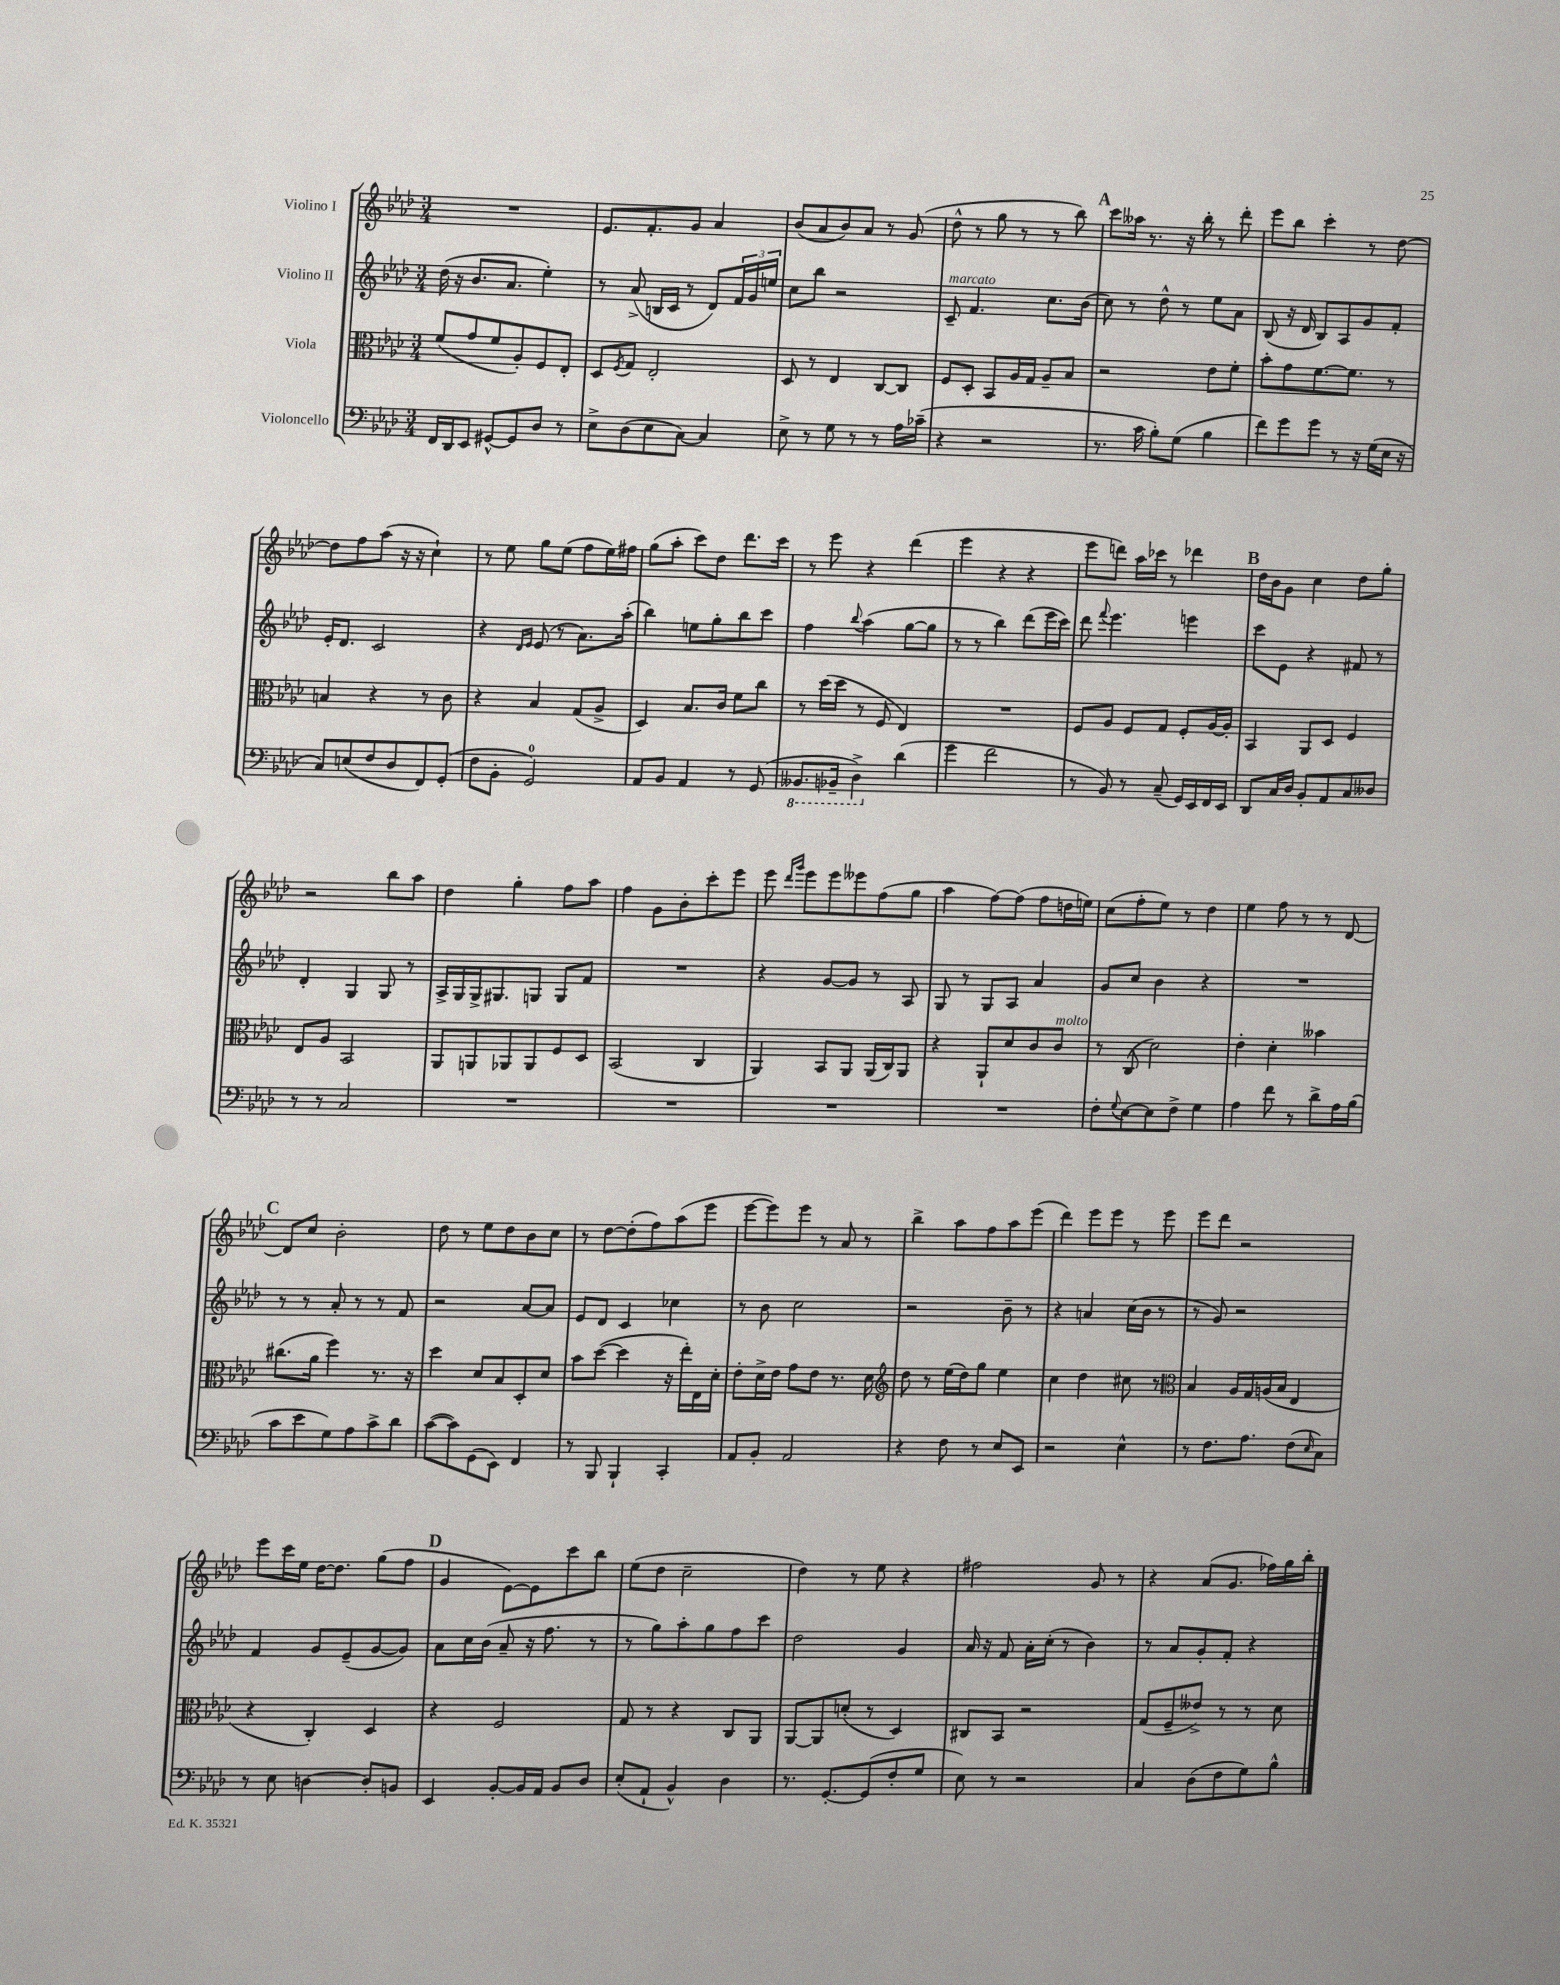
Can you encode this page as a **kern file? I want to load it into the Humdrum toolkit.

**kern	**kern	**kern	**kern
*part4	*part3	*part2	*part1
*staff4	*staff3	*staff2	*staff1
*I"Violoncello	*I"Viola	*I"Violino II	*I"Violino I
*clefF4	*clefC3	*clefG2	*clefG2
*k[b-e-a-d-]	*k[b-e-a-d-]	*k[b-e-a-d-]	*k[b-e-a-d-]
*M3/4	*M3/4	*M3/4	*M3/4
=1	=1	=1	=1
16FF/LL	(8f/L	(16dd-\	2.r
16DD-/J	.	16r	.
8EE-/J	8g/	8.b-/L	.
[8GG#X^^/L	8f/	.	.
.	.	8.a-/J	.
8GG#/]	8A-'/)	.	.
8D-/J	8F/	4ee-'\)	.
8r	8E-'/J	.	.
=2	=2	=2	=2
8E-^\L	8D-/L	8r	8.e-/L
.	8qF/	.	.
(8D-\	8G/J	(8a-^/	.
.	.	.	8.f'/
8E-\	2E-'/	16Bn/LL	.
.	.	16c/JJ	.
[8C\J)	.	8r	8g/J
4C/]	.	8d-/L)	4a-/
.	.	24f/L	.
.	.	24g/	.
.	.	24een/JJ	.
=3	=3	=3	=3
8E-^\	8D-/	8cc\L	(8b-/L
8r	8r	8bb-\J	8a-/
8G\	4E-/	2r	8b-/)
8r	.	.	8a-/J
8r	[8C/L	.	8r
16A-\LL	8C/J]	.	(8g/
(16c-X~\JJ	.	.	.
=4	=4	=4	=4
!	!	!LO:TX:a:i:t=marcato	!
4r	8F/L	8c~/	8dd-^^\
.	8D-'/J	4.f/	8r
2r	8BB-/L	.	8gg\
.	16A-/L	.	8r
.	16G/JJ	.	.
.	8A-~/L	8.cc\L	8r
.	8B-/J	.	8bb-\)
.	.	(16b-\Jk	.
!!LO:REH:place=s1:t=A
=5	=5	=5	=5
8.r	2r	8cc\)	8ccc\L
.	.	8r	16aa--X\Jk
16c\	.	.	8.r
8B-'\L)	.	8dd-^^\	.
(8G\J	.	8r	16r
.	.	.	16bb-'\
4B-\	8e-\L	8ee-\L	8r
.	8f'\J	8a-\J	8ddd-'\
=6	=6	=6	=6
8f\L)	8b-'\L	(8B-/	8eee-\L
8g\	8g\	16r	8bb-\J
.	.	16d-/	.
8g\J	[8.f\	8B-/L)	4ccc'\
8r	.	8A-/	.
.	8.f\J]	.	.
16r	.	8g/	8r
(16G\LL	.	.	.
16E-\JJ	8r	8f'/J	[8dd-\
16r	.	.	.
!!LO:LB:g=z
=7	=7	=7	=7
8C/L)	4Bn/	16e-'/KL	8dd-\L]
.	.	8.d-/J	.
(8En/	.	.	8ff\
8F/	4r	2c/	(8aa-\J
8D-/	.	.	16r
.	.	.	16r
8FF/)	8r	.	4cc`\)
(8GG'/J	8c\	.	.
=8	=8	=8	=8
8F\L	4r	4r	8r
8BB-'\J	.	.	8ee-\
.	.	16qqd-/LL	.
.	.	16qqe-/JJ	.
2GG/)	4B-/	(8e-/	8gg\L
.	.	8r	(8ee-\J
.	(8G/L	8.a-\L)	8ff\L
.	8A-^/J	.	16ee-\L)
.	.	(16aa-'\Jk	16ff#X\JJ
=9	=9	=9	=9
8AA-/L	4D-/)	4bb-\)	(8gg\L
8BB-/J	.	.	8aa-'\J
4AA-/	8.B-/L	8een\L	8ccc\L)
.	.	8gg'\	8dd-\J
.	16c/Jk	.	.
8r	8f\L	8bb-\	8.ddd-\L
(8GG/	8cc\J	8ccc\J	.
.	.	.	16ccc\Jk
=10	=10	=10	=10
*8ba	*	*	*
8.BBB--X/L	8r	4ff\	8r
.	(16dd-\LL	.	8eee-\
16BBB-X~/Jk	16dd-\JJ	.	.
.	.	8qqbb-/	.
4DD-^\)	8r	(4aa-\	4r
.	8F/	.	.
*X8ba	*	*	*
(4d-\	4E-/)	[8gg\L	(4ddd-\
.	.	8gg\J]	.
=11	=11	=11	=11
4g\	2.r	8r	4eee-\
.	.	8r	.
2f\	.	4bb-\)	4r
.	.	(8ddd-\L	4r
.	.	16eee-\L	.
.	.	16ccc\JJ)	.
=12	=12	=12	=12
8r	8F/L	8ddd-\	8eee-\L
.	.	8qqfff/	.
8BB-/)	8A-/J	4.eee-\	8dddn\J)
8r	8F/L	.	16aa-\LL
.	.	.	16ccc-X\JJ
(8C~/	8G/J	.	8r
16GG/LL)	8F'/L	4eeen\	4ddd-X\
16EE-/	.	.	.
16FF/	[16A-/L	.	.
16EE-/JJ	16A-'/JJ]	.	.
!!LO:REH:place=s1:t=B
=13	=13	=13	=13
8DD-/L	4BB-/	8ccc\L	16dd-\LL
.	.	.	16b-\J
16C/L	.	8e-\J	8g\J
16D-/JJ	.	.	.
8BB-'/L	8AA-/L	4r	4cc\
8AA-/	8D-/J	.	.
8C/	4F/	8f#X/	8dd-\L
8D--X/J	.	8r	8gg'\J
!!LO:LB:g=z
=14	=14	=14	=14
8r	8E-/L	4d-'/	2r
8r	8A-/J	.	.
2C/	2BB-/	4G/	.
.	.	8G/	8bb-\L
.	.	8r	8aa-\J
=15	=15	=15	=15
2.r	8AA-/L	16A-^/LL	4dd-\
.	.	16G/	.
.	8AAn/	16G^/J	.
.	.	8.G#X/	.
.	8AA-X/	.	4gg'\
.	8AA-/	8Gn/J	.
.	8F/	8G/L	8ff\L
.	8D-/J	8f/J	8aa-\J
=16	=16	=16	=16
2.r	(2BB-/	2.r	4ff\
.	.	.	8g\L
.	.	.	8b-'\
.	4C/	.	8ccc'\
.	.	.	8eee-\J
=17	=17	=17	=17
2.r	4AA-/)	4r	8eee-\
.	.	.	16qqddd-/LL
.	.	.	16qqggg/JJ
.	.	.	8eee-\L
.	8BB-/L	[8g/L	8eee-\
.	8AA-/J	8g/J]	8eee--X\
.	(16AA-/LL	8r	(8ff\
.	16C/J)	.	.
.	8AA-/J	8A-/	8gg\J
=18	=18	=18	=18
2.r	4r	8G/	4aa-\
.	.	8r	.
.	8AA-`/L	8G/L	[8ff\L)
.	8d-/	8A-/J	(8ff\J]
.	8c/	4a-/	8ff\L
!	!LO:TX:a:i:t=molto	!	!
.	8c/J	.	16ddn\L
.	.	.	16een\JJ)
=19	=19	=19	=19
8F'\L	8r	8g/L	(8cc\L
8qqG/	.	.	.
[8E-\	(8C/	8cc/J	8ff'\
8E-\]	2d-\)	4b-\	8ee-\J)
8F^\J	.	.	8r
4G\	.	4r	4dd-\
=20	=20	=20	=20
4A-\	4e-'\	2.r	4ee-\
8f\	4d-'\	.	8ff\
8r	.	.	8r
8d-^\L	4b--X\	.	8r
16A-\L	.	.	[8d-/
(16B-\JJ	.	.	.
!!LO:LB:g=z
!!LO:REH:place=s1:t=C
=21	=21	=21	=21
8c\L	(8.cc#X\L	8r	8d-/L]
8e-\	.	8r	8cc/J
.	16a-\Jk	.	.
8G\)	4ff\)	8a-'/	2b-'\
8A-\	.	8r	.
8c^\	8.r	8r	.
8d-\J	.	8f/	.
.	16r	.	.
=22	=22	=22	=22
([8c\L	4dd-\	2r	8dd-\
8c\])	.	.	8r
(8GG\	8d-/L	.	8ee-\L
8EE-\J)	8B-/	.	8dd-\
4FF/	8D-'/	[8a-/L	8b-\
.	8d-/J	8a-/J]	8cc\J
=23	=23	=23	=23
8r	8b-\L	8e-/L	8r
8BBB-/	([8dd-\J	8d-/J	[8dd-\L
4BBB-`/	4dd-\]	4c/	(8dd-'\]
.	.	.	8ff\)
4CC'/	16r	4cc-X\	(8aa-\
.	16ee-'\LL)	.	.
.	16E-\	.	8eee-\J
.	16d-'\JJ	.	.
=24	=24	=24	=24
8AA-/L	8e-'\L	8r	[8eee-\L
8BB-'/J	16d-^\L	8b-\	8eee-\])
.	16e-\JJ	.	.
2AA-/	8g\L	2cc\	8eee-\J
.	8e-\J	.	8r
.	8.r	.	8a-/
.	.	.	8r
.	16d-\	.	.
=25	=25	=25	=25
*	*clefG2	*	*
4r	8dd-\	2r	4bb-^\
.	8r	.	.
8F\	(16ee-\LL	.	8aa-\L
.	16dd-\J)	.	.
8r	8gg\J	.	8ff\
8E-/L	4ee-\	8b-~\	8aa-\
8EE-/J	.	8r	(8eee-\J
=26	=26	=26	=26
2r	4cc\	4r	4ddd-\)
.	4dd-\	4an/	8eee-\L
.	.	.	8eee-\J
4E-^^\	8cc#X\	(16cc\LL	8r
.	.	16b-\JJ	.
.	8r	8r	8eee-\
=27	=27	=27	=27
*	*clefC3	*	*
8r	4B-/	8r	8eee-\L
8.F\L	.	8g/)	8ddd-\J
.	16A-/LL	2r	2r
8.A-\J	16G/	.	.
.	(16An/	.	.
.	16B-/JJ	.	.
(8F\L	4E-/	.	.
16qqE-/	.	.	.
8C\J)	.	.	.
!!LO:LB:g=z
=28	=28	=28	=28
8r	4r	4f/	8eee-\L
8E-\	.	.	16ccc\L
.	.	.	16ee-\JJ
[4Dn\	4C'/)	8g/L	[16dd-\KL
.	.	.	8.dd-\J]
.	.	(8e-~/	.
8D'/L]	4D-/	[8g/	(8gg\L
8BBn/J	.	8g/J])	8ff\J
!!LO:REH:place=s1:t=D
=29	=29	=29	=29
4EE-/	4r	8a-\L	4g/
.	.	16cc\L	.
.	.	(16b-\JJ	.
[8BB-'/L	2F/	8a-~/	[8e-\L)
16BB-/L]	.	16r	8e-\]
16AA-/JJ	.	8.ff\	.
8BB-/L	.	.	8ccc\
8D-/J	.	8r	8bb-\J
=30	=30	=30	=30
(8E-'/L	8G/	8r	(8ee-\L
8AA-`/J	8r	8gg\L)	8dd-\J
4BB-^^/)	4r	8aa-'\	2cc~\
.	.	8gg\	.
4D-\	8C/L	8ff\	.
.	8AA-/J	8ccc\J	.
=31	=31	=31	=31
8.r	[8AA-/L	2dd-\	4dd-\)
.	8AA-/]	.	.
[8.GG'/L	.	.	.
.	(8dn'/J	.	8r
(8GG/]	8r	.	8ee-\
8F'/	4D-/)	4g/	4r
8G/J	.	.	.
=32	=32	=32	=32
8E-\)	8C#X/L	16a-/	2ff#X\
.	.	16r	.
8r	8BB-/J	8f/	.
2r	2r	16a-'\LL	.
.	.	(16cc'\JJ	.
.	.	8r	.
.	.	4b-\)	8g/
.	.	.	8r
=33	=33	=33	=33
4C/	(8G/L	8r	4r
.	8F~/	8a-/L	.
(8D-\L	8e--X^/J)	8g'/	(8a-/L
8F\	8r	8f'/J	8.g/J
8G\)	8r	4r	.
.	.	.	16ff-X\LL)
8B-^^\J	8d-\	.	16gg\
.	.	.	16bb-'\JJ
==	==	==	==
*-	*-	*-	*-
